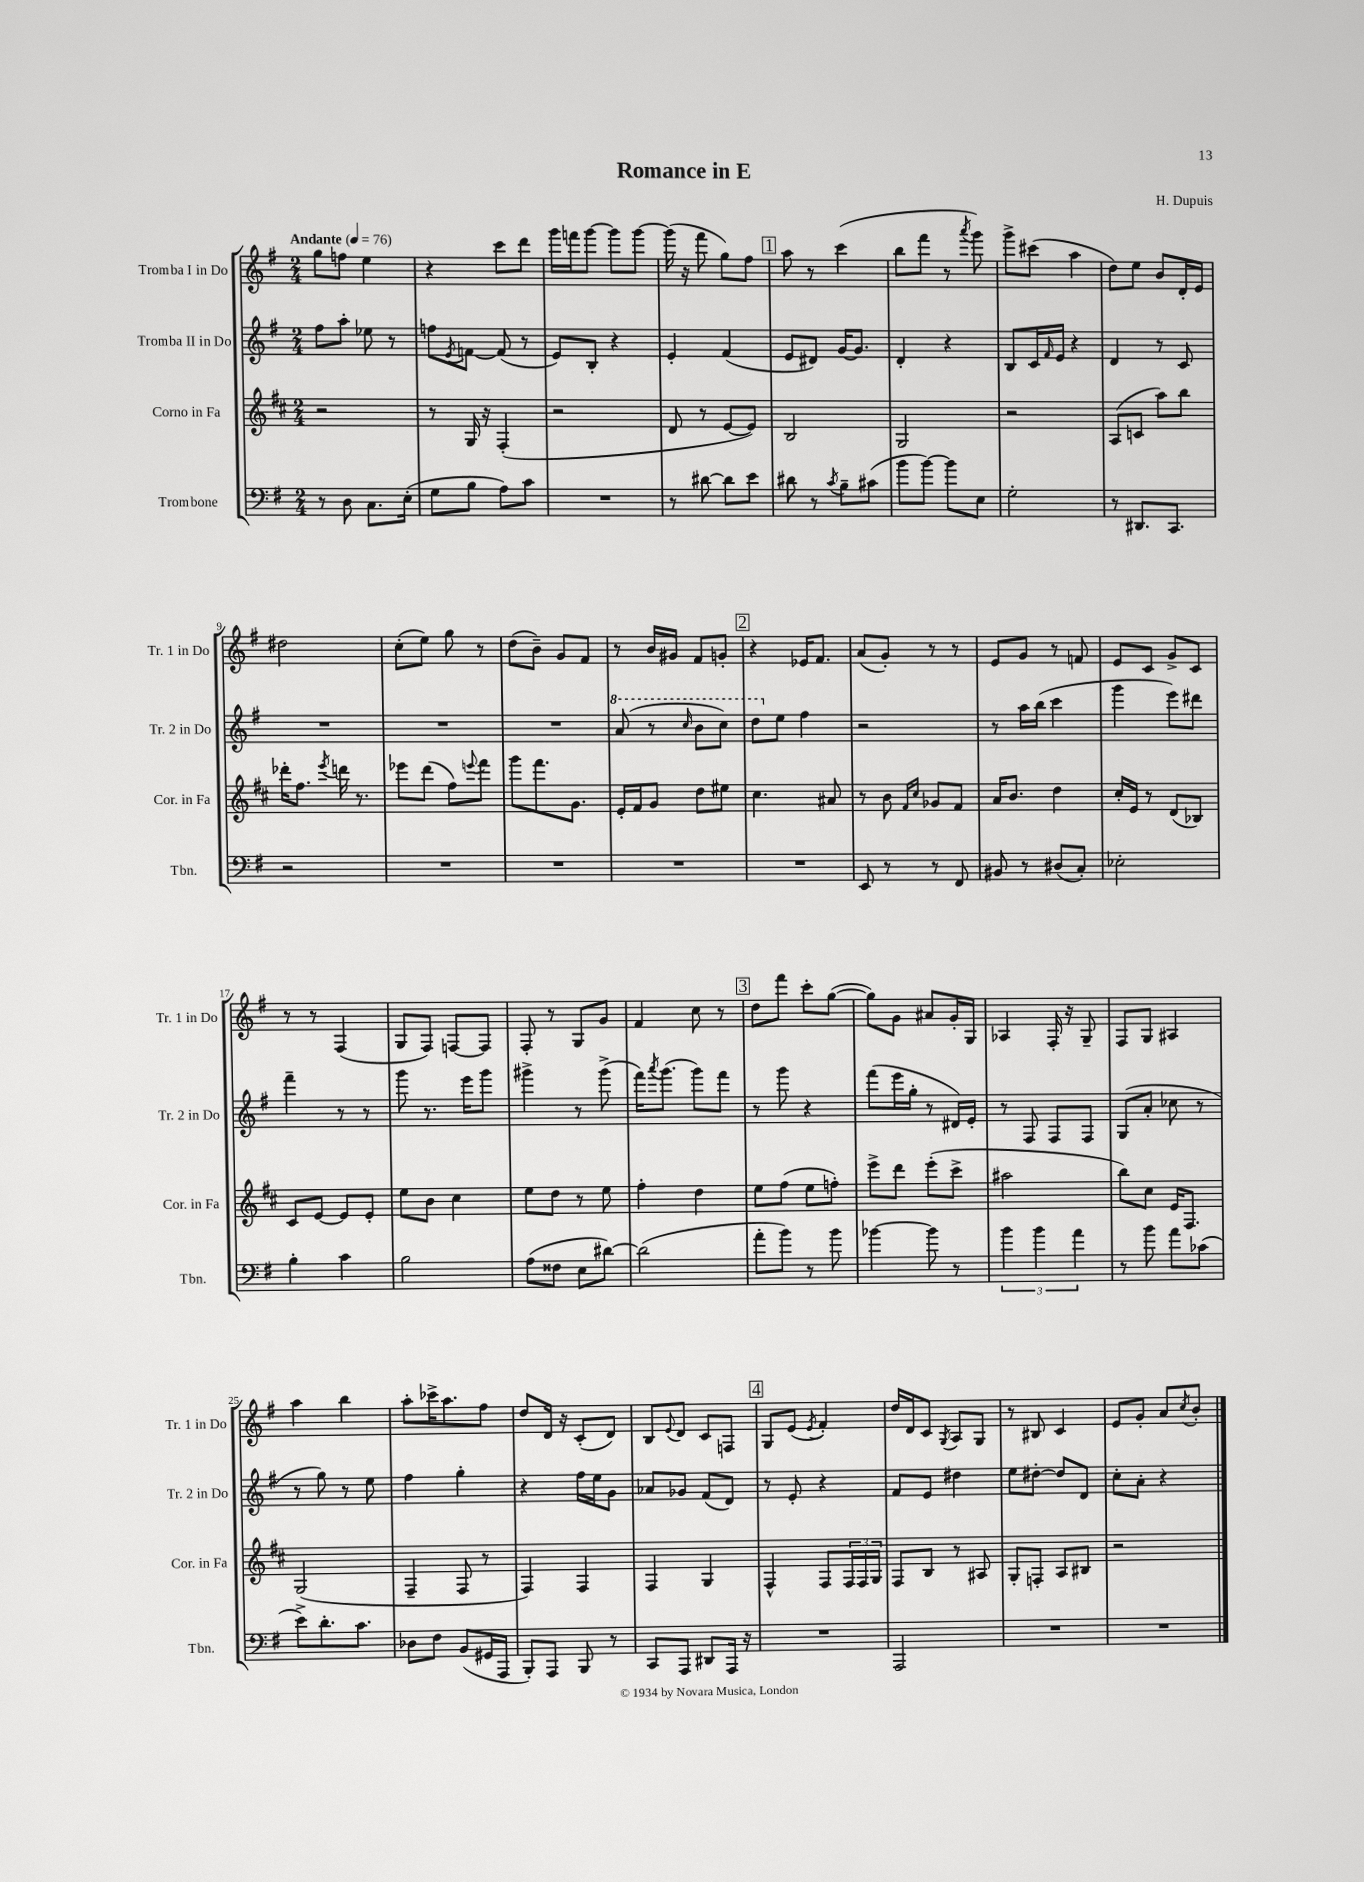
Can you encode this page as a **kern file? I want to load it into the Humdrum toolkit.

**kern	**kern	**kern	**kern
*staff4	*staff3	*staff2	*staff1
*clefF4	*clefG2	*clefG2	*clefG2
*k[f#]	*k[f#c#]	*k[f#]	*k[f#]
*M2/4	*M2/4	*M2/4	*M2/4
*MM76	*MM76	*MM76	*MM76
8r	2r	8ff#	8gg
8D	.	8aa'	8ff
8.C	.	8ee-	4ee
.	.	8r	.
(16E'	.	.	.
=	=	=	=
8G	8r	8ff	4r
.	.	8qe	.
8B	16G	[8f	.
.	16r	.	.
8A)	(4F#'	(8f]	8ccc
8c	.	8r	8ddd
=	=	=	=
2r	2r	8e)	16ggg
.	.	.	16fff
.	.	8B'	[8ggg
.	.	4r	8ggg]
.	.	.	[8ggg
=	=	=	=
8r	8d	4e'	(16ggg]
.	.	.	16r
[8d#	8r	.	8fff#
8d#]	[8e	(4f#	8gg)
8e	8e])	.	8ff#
=	=	=	=
8d#	2B	8e	8aa
8r	.	8d#)	8r
8qc	.	.	.
8B~	.	[16g	(4ccc
.	.	8.g]	.
(8c#	.	.	.
=	=	=	=
8b	2G	4d'	8bb
[8b)	.	.	8fff#
8b]	.	4r	8r
.	.	.	8qaaa
8E	.	.	8ggg)
=	=	=	=
2G'	2r	8B	8ggg^
.	.	16c	(8ccc#
.	.	16qqf#	.
.	.	16e	.
.	.	4r	4aa
=	=	=	=
8r	(8A	4d	8dd)
8.DD#	8c	.	8ee
.	8aa)	8r	8b
8.CC	.	.	.
.	8bb	8c	16d'
.	.	.	16e
=	=	=	=
2r	16ddd-'	2r	2dd#
.	8.ff#	.	.
.	8qeee	.	.
.	16ddd	.	.
.	8.r	.	.
=	=	=	=
2r	8eee-	2r	(8cc'
.	(8ddd	.	8ee)
.	8ff#)	.	8gg
.	8qqeee	.	.
.	8fff#	.	8r
=	=	=	=
2r	8ggg	2r	(8dd
.	8.fff#	.	8b~)
.	.	.	8g
.	8.g	.	.
.	.	.	8f#
=	=	=	=
2r	16e'	(8aa	8r
.	16f#	.	.
.	8g	8r	16b
.	.	.	16g#
.	.	16qqccc	.
.	8dd	8bb	8f#
.	8ee#	8ccc)	8g'
=	=	=	=
2r	4.cc#	8ddd	4r
.	.	8ee	.
.	.	4ff#	16e-
.	.	.	8.f#
.	8a#	.	.
=	=	=	=
8EE	8r	2r	(8a
8r	8b	.	8g')
.	16qqf#	.	.
.	16qqcc#	.	.
8r	8g-	.	8r
8FF#	8f#	.	8r
=	=	=	=
8BB#	16a	8r	8e
.	8.b	.	.
8r	.	16aa	8g
.	.	(16bb	.
(8D#	4dd	4ccc	8r
8C')	.	.	8f
=	=	=	=
2E-'	16cc#'	4ggg	8e
.	16e	.	.
.	8r	.	8c
.	(8d	8eee)	8g^
.	8B-)	8ddd#	8c
=	=	=	=
4B'	8c#	4fff#~	8r
.	[8e	.	8r
4c	8e]	8r	(4F#
.	8e'	8r	.
=	=	=	=
2B	8ee	8ggg	8G
.	8b	8.r	8F#)
.	4cc#	.	[8F
.	.	16eee	.
.	.	8ggg	8F]
=	=	=	=
(8A	8ee	4ggg#^	8F#'
8F##	8dd	.	8r
8E	8r	8r	8G
[8d#)	8ee	(8ggg#^	8g
=	=	=	=
(2d#]	4ff#'	16fff#)	4f#
.	.	8qaaa	.
.	.	(8.ggg	.
.	4dd	8ggg)	8cc
.	.	8fff#	8r
=	=	=	=
8a'	8ee	8r	8dd
8b)	(8ff#	8ggg	8fff#
8r	8ee	4r	8ccc'
8b	8ff')	.	([8gg
=	=	=	=
[4b-	8eee^	(8fff#	8gg])
.	8ddd	16eee	8g
.	.	16gg'	.
8b-]	(8eee'	8r	8a#
8r	8ccc#^	16d#)	16g'
.	.	16e'	16G
=	=	=	=
6b	2aa#	8r	4A-
.	.	8F#	.
6b	.	.	.
.	.	8F#	16F#'
.	.	.	16r
6a	.	.	.
.	.	8F#	8G~
=	=	=	=
8r	8bb)	(8G	8F#
8b	8cc#	8a'	8G
8a	16e	8cc-	4A#
.	8.F#	.	.
(8c-	.	8r	.
=	=	=	=
8e^)	(2G	8r	4aa
8.d'	.	8gg)	.
.	.	8r	4bb
8.c	.	.	.
.	.	8ee	.
=	=	=	=
8D-	4F#~	4ff#	8aa'
8F#	.	.	16ccc-^
.	.	.	8.aa
(8BB	8F#	4gg'	.
16GG#	8r	.	8ff#
16AAA	.	.	.
=	=	=	=
8BBB')	4F#)	4r	8dd
8AAA	.	.	16d
.	.	.	16r
8BBB	4F#	16ff#	(8c'
.	.	16ee	.
8r	.	8g	8d)
=	=	=	=
8CC	4F#	8a-	8B
.	.	.	8qqe
8AAA	.	8g-	8d
8DD#	4G	(8f#	8c
16AAA	.	8d)	8F
16r	.	.	.
=	=	=	=
2r	4F#^^	8r	8G
.	.	8e'	(8e
.	.	.	8qe
.	8F#	4r	4f#')
.	24F#	.	.
.	24F#	.	.
.	24G	.	.
=	=	=	=
2AAA	8F#	8f#	16dd
.	.	.	16d
.	8B	8e	8c
.	.	.	8qG
.	8r	4dd#	8A
.	8A#	.	8G
=	=	=	=
2r	8G'	8ee	8r
.	8F'	[8dd#'	8B#
.	8A	8dd#]	4c
.	8B#	8d	.
=	=	=	=
2r	2r	8cc'	8e
.	.	8a'	8g'
.	.	4r	8a
.	.	.	8qcc
.	.	.	8b'
==	==	==	==
*-	*-	*-	*-
